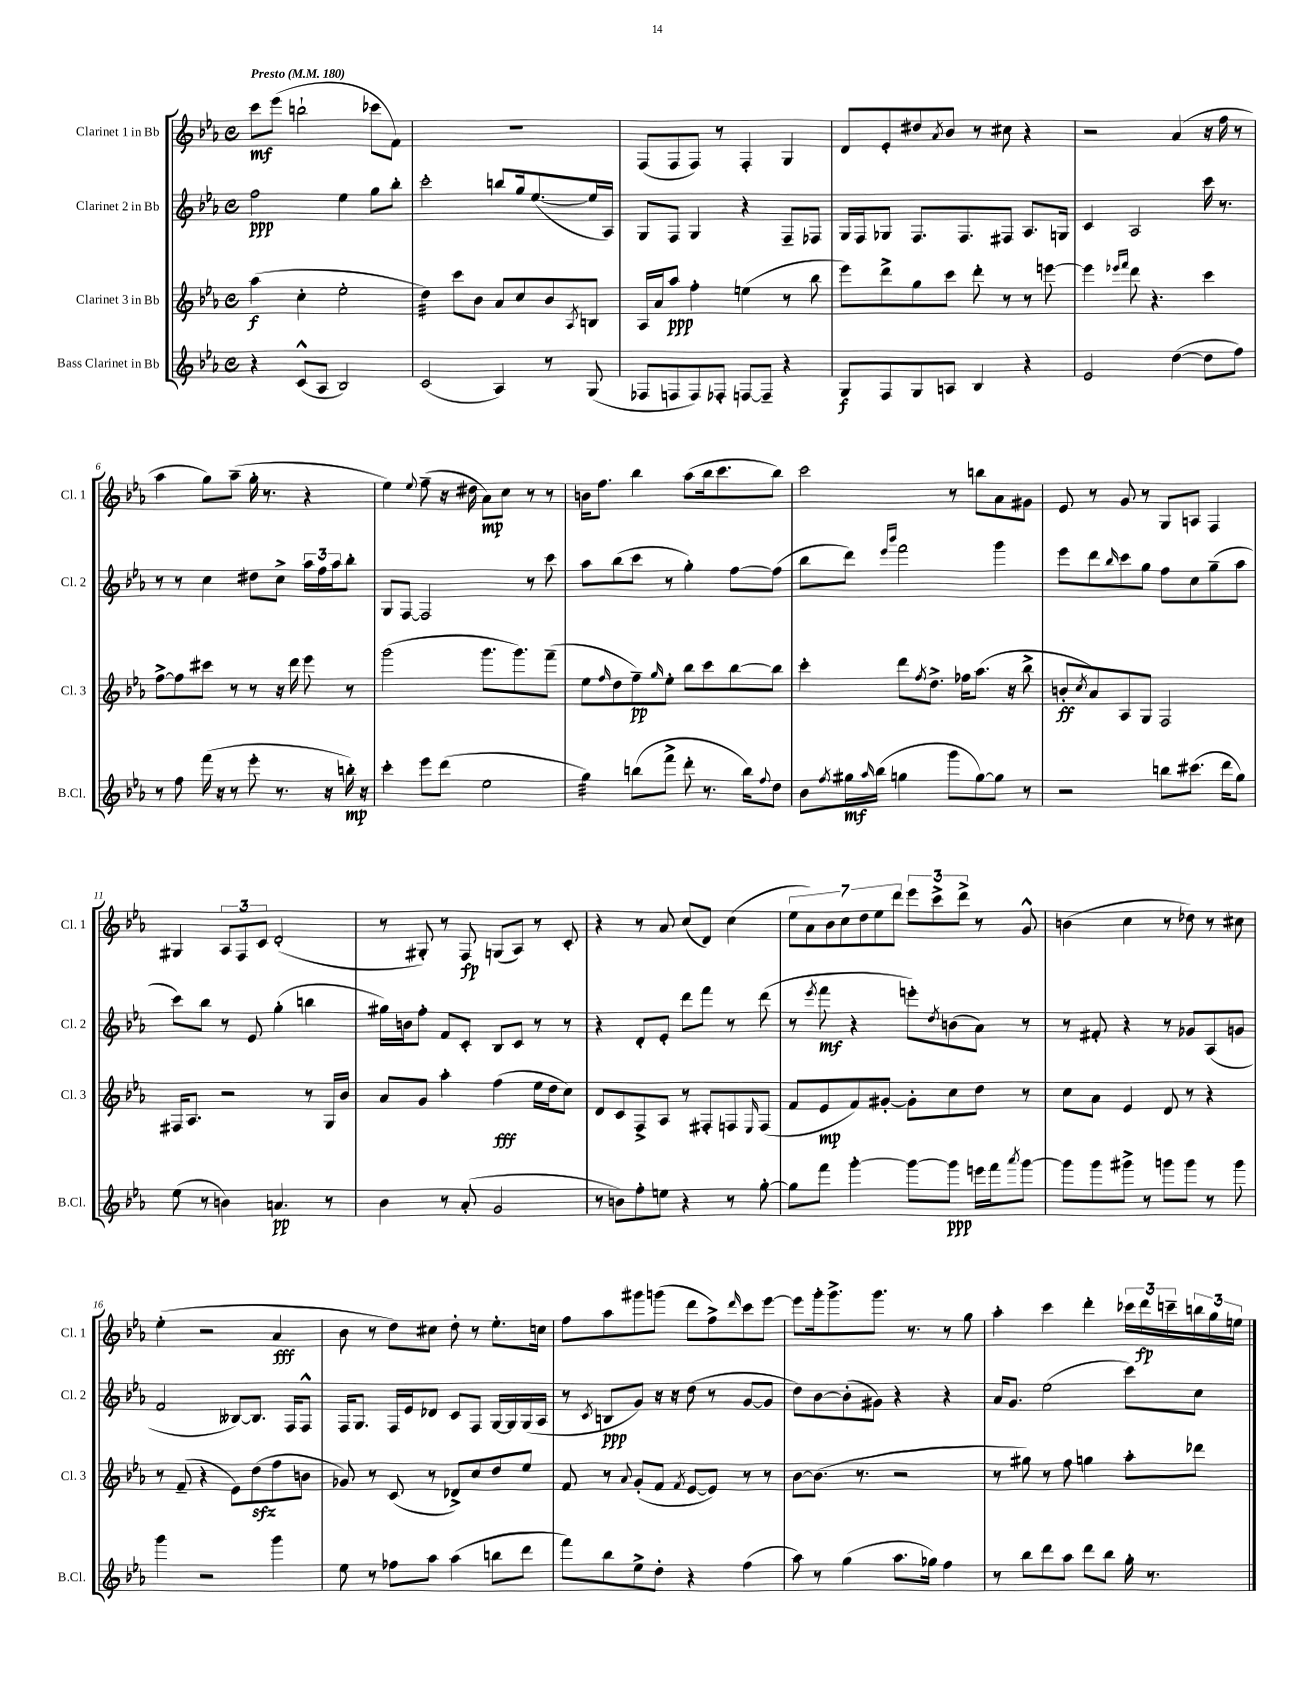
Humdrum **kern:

**kern	**kern	**kern	**kern
*staff4	*staff3	*staff2	*staff1
*clefG2	*clefG2	*clefG2	*clefG2
*k[b-e-a-]	*k[b-e-a-]	*k[b-e-a-]	*k[b-e-a-]
*M4/4	*M4/4	*M4/4	*M4/4
*met(c)	*met(c)	*met(c)	*met(c)
*MM180	*MM180	*MM180	*MM180
4r	(4aa-	2ff	8ccc
.	.	.	(8eee-
(8c^^	4cc'	.	2bb`
8A-	.	.	.
2B-)	2ee-'	4ee-	.
.	.	8gg	8ccc-
.	.	8bb-'	8f)
=	=	=	=
(2c	4dd)	2ccc'	1r
.	8ccc	.	.
.	8b-	.	.
4A-)	8a-	8bb	.
.	8cc	16gg	.
.	.	([8.ee-	.
8r	8b-	.	.
.	8qA-	.	.
(8G	8B	16ee-]	.
.	.	16A-)	.
=	=	=	=
8F-	16A-	8G	(8F
.	16a-	.	.
8F	8aa-	8F	8F
8F)	4ff'	4G	8F)
8F-'	.	.	8r
[8F	(4ee	4r	4F'
8F~]	.	.	.
4r	8r	8F~	4G
.	8bb-	8F-	.
=	=	=	=
8G	8eee-)	16G	8d
.	.	16F	.
8F	8ddd^	8G-	8e-'
8G	8gg	8.F	8dd#
.	.	.	8qa-
8A	8ccc	.	8b-
.	.	8.F	.
4B-	8ddd'	.	8r
.	8r	8F#	8cc#
4r	8r	8.A-	4r
.	[8eee	.	.
.	.	16G	.
=	=	=	=
2e-	4eee]	4c	2r
.	16qqeee-	.	.
.	16qqfff	.	.
.	8ddd	2A-	.
.	4.r	.	.
([4dd	.	.	(4a-
8dd]	4ccc	16ccc	16r
.	.	8.r	16ff
8ff)	.	.	8r
=	=	=	=
8r	[8ff^	8r	4aa-
8ff	8ff]	8r	.
(16fff	8ccc#	4cc	8gg)
16r	.	.	.
8r	8r	.	(8aa-~
8eee-'	8r	8dd#	16gg'
.	.	.	8.r
8.r	16r	8cc^	.
.	16ddd	.	.
.	8eee-	24aa-	4r
.	.	24ff	.
16r	.	.	.
.	.	24aa-	.
16bb')	8r	8bb-'	.
16r	.	.	.
=	=	=	=
4ccc'	(2ggg	8G	4ee-)
.	.	[8F	.
.	.	.	8qqee-
8eee-	.	2F]	(8ff~
(8ddd	.	.	16r
.	.	.	16dd#
2ee-	8.ggg	.	8a-)
.	.	.	8cc
.	8.ggg)	.	.
.	.	8r	8r
.	(8fff~	8ccc	8r
=	=	=	=
4gg)	8ee-	8aa-	16b
.	.	.	8.ff
.	16qqff	.	.
.	8dd	(8bb-	.
(8bb	8ff~)	8ccc	4bb-
.	16qqgg	.	.
8fff^	8ee-'	8r	.
8ddd'	8bb-	4gg')	(8aa-
8.r	8ccc	.	16bb-
.	.	.	8.ccc
.	[8bb-	[8ff	.
16bb)	.	.	.
8qqff	.	.	.
8dd	8bb-]	(8ff]	8bb-)
=	=	=	=
8b-	4ccc'	8bb-	2ccc
8qff	.	.	.
16gg#	.	8ddd)	.
16qqaa-	.	.	.
(16bb-	.	.	.
.	.	16qqeee-	.
.	.	16qqbbb-	.
4gg	8ddd	2fff	.
.	8qff	.	.
.	8.dd^	.	.
8ggg	.	.	8r
.	16ff-	.	.
[8gg)	(8.aa-	.	8bb
8gg]	.	4ggg	8a-
.	16r	.	.
8r	8bb-^	.	8g#
=	=	=	=
2r	8b'	8eee-	8e-
.	8qcc	.	.
.	8a-)	8ddd	8r
.	.	16qqbb-	.
.	8A-	8ccc	8g
.	8G	8gg	8r
8bb	2F	8ff	8G
(8.ccc#	.	8cc	8A
.	.	(8gg~	4F
16ddd	.	.	.
8gg)	.	8aa-	.
=	=	=	=
(8ee-	16F#	8ccc)	4G#
.	8.A-	.	.
8r	.	8bb-	.
4b)	2r	8r	12A-
.	.	.	12F
.	.	8e-	.
.	.	.	12c
4.a	.	(4gg'	(2d'
.	8r	4bb	.
8r	16G	.	.
.	16b-	.	.
=	=	=	=
4b-	8a-	16gg#)	8r
.	.	16b	.
.	8g	8ff'	8G#')
8r	4aa-'	8f	8r
(8a-'	.	8c'	8F
2g	(4ff	8B-	(8G
.	.	8c	8A-)
.	16ee-	8r	8r
.	16dd	.	.
.	8cc)	8r	8c'
=	=	=	=
8r	8d	4r	4r
8b)	8c	.	.
8ff'	8F^	8d'	8r
8ee	8A-	8e-'	8a-
4r	8r	8ddd	(8cc
.	8F#'	8fff	8d)
8r	8F	8r	(4cc
.	16qqE-	.	.
[8gg'	(8F	(8ddd	.
=	=	=	=
8gg]	8f	8r	14ee-
.	.	.	14a-)
.	.	8qeee-	.
8fff	8e-	8fff	.
.	.	.	14b-
.	.	.	14cc
[4ggg'	8f)	4r	.
.	.	.	14dd
.	.	.	14ee-
.	[8g#'	.	.
.	.	.	14ddd
8ggg_	8g#']	8eee')	12eee-
.	.	.	12ccc^
.	.	8qdd	.
8ggg]	8cc	(8b	.
.	.	.	12ddd^
16eee	8dd	8a-)	8r
16fff	.	.	.
8qaaa-	.	.	.
[8ggg	8r	8r	8g^^
=	=	=	=
8ggg]	8cc	8r	(4b
8ggg	8a-	8f#'	.
8ggg#^	4e-	4r	4cc
8r	.	.	.
8ggg	8d	8r	8r
8ggg	8r	8g-	8dd-)
8r	4r	(8A-	8r
8ggg	.	8g	8cc#
=	=	=	=
4ggg	8r	2f	(4ee-'
.	(8f~	.	.
2r	4r	.	2r
.	8e-)	[8B--)	.
.	(8dd	8.B--]	.
4ggg	8ff	.	4a-
.	.	16F	.
.	8b	8F^^	.
=	=	=	=
8ee-	8g-)	16F	8b-
.	.	8.G	.
8r	8r	.	8r
8ff-	(8c	16F	8dd)
.	.	16e-	.
8aa-	8r	8d-	8cc#
(4aa-	8d-^)	8c	8dd'
.	8cc	8F	8r
8bb	8dd	[16G	8.ee-'
.	.	16G]	.
8ddd	8ee-	(16G	.
.	.	16A-	16cc
=	=	=	=
8fff)	8f	8r	8ff
.	.	8qc	.
8bb-	8r	8B	8aa-
.	8qqa-	.	.
8ee-^	(8g'	8g)	8ggg#
8dd'	8f	16r	(8ggg
.	.	16r	.
.	8qf	.	.
4r	[8e-	(8dd	8ddd
.	8e-])	8r	8ff^)
.	.	.	16qqddd
(4ff	8r	[8g	8ccc
.	8r	8g]	[8eee-
=	=	=	=
8aa-)	[8b-	8dd)	8eee-]
8r	(8.b-]	[8b-	16ggg'
.	.	.	8.ggg^
(4gg	.	(8b-']	.
.	8.r	.	.
.	.	8g#)	8.ggg
8.aa-	2r	4r	.
.	.	.	8.r
16gg-)	.	.	.
4ff	.	4r	8r
.	.	.	8gg
=	=	=	=
8r	8r	16a-	4aa-'
.	.	8.g	.
8bb-	8gg#)	.	.
8ddd	8r	(2ee-	4ccc
8aa-	8ff	.	.
8ddd	4gg	.	4ddd'
8bb-	.	.	.
16gg'	8aa-'	8ccc)	24ccc-
.	.	.	24ddd
8.r	.	.	.
.	.	.	24ccc~
.	8ddd-	8cc	24bb
.	.	.	24gg
.	.	.	24ee
==	==	==	==
*-	*-	*-	*-
